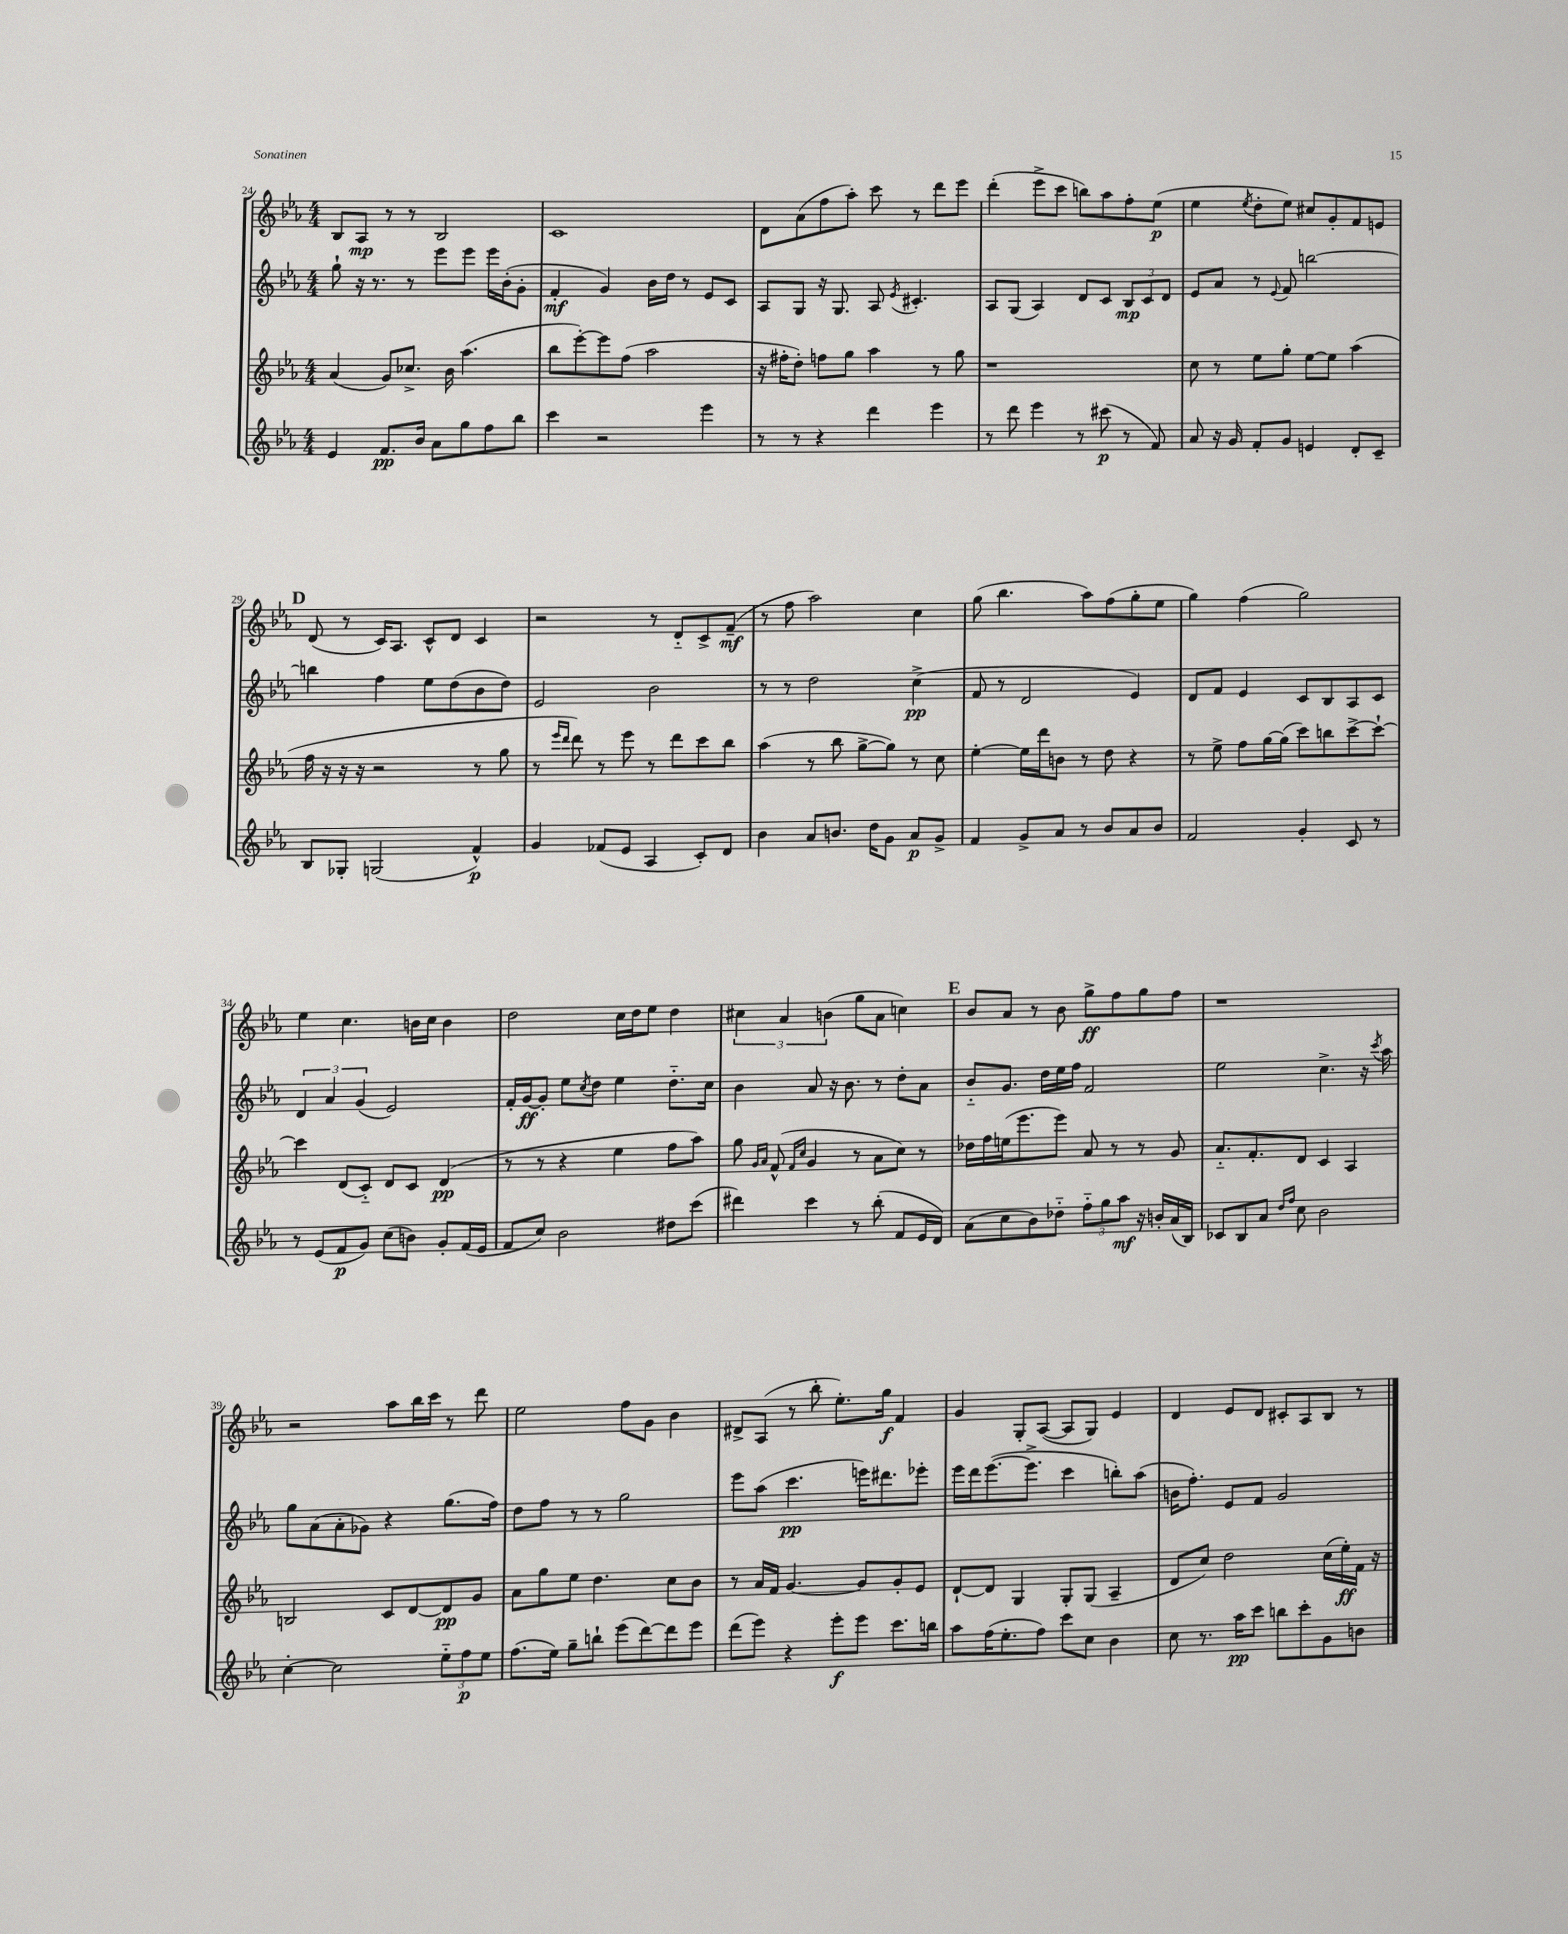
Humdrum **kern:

**kern	**dynam	**kern	**dynam	**kern	**dynam	**kern	**dynam
*part4	*part4	*part3	*part3	*part2	*part2	*part1	*part1
*staff4	*staff4	*staff3	*staff3	*staff2	*staff2	*staff1	*staff1
*clefG2	*	*clefG2	*	*clefG2	*	*clefG2	*
*k[b-e-a-]	*	*k[b-e-a-]	*	*k[b-e-a-]	*	*k[b-e-a-]	*
*M4/4	*	*M4/4	*	*M4/4	*	*M4/4	*
=24	=24	=24	=24	=24	=24	=24	=24
4e-/	.	(4a-/	.	8gg`\	.	8B-/L	.
.	.	.	.	16r	.	8A-/J	mp
.	.	.	.	8.r	.	.	.
8.f/L	pp	8g/L)	.	.	.	8r	.
.	.	8.cc-X^/J	.	8r	.	8r	.
16b-/Jk	.	.	.	.	.	.	.
8a-\L	.	.	.	8eee-\L	.	2B-/	.
.	.	16b-\	.	.	.	.	.
8gg\	.	(4.aa-\	.	8eee-\J	.	.	.
8ff\	.	.	.	16eee-\LL	.	.	.
.	.	.	.	(16b-'\J	.	.	.
8bb-\J	.	.	.	8g'\J	.	.	.
=25	=25	=25	=25	=25	=25	=25	=25
4ccc\	.	8bb-\L	.	4f'/	mf	1c	.
.	.	[8eee-'\)	.	.	.	.	.
2r	.	8eee-\]	.	4g/)	.	.	.
.	.	(8ff\J	.	.	.	.	.
.	.	2aa-\	.	16b-\LL	.	.	.
.	.	.	.	16dd\JJ	.	.	.
.	.	.	.	8r	.	.	.
4eee-\	.	.	.	8e-/L	.	.	.
.	.	.	.	8c/J	.	.	.
=26	=26	=26	=26	=26	=26	=26	=26
8r	.	16r	.	8A-/L	.	8d\L	.
.	.	16ff#X'\KL	.	.	.	.	.
8r	.	8dd'\J)	.	8G/J	.	(8a-\	.
4r	.	8ffn\L	.	16r	.	8ff\	.
.	.	.	.	8.G/	.	.	.
.	.	8gg\J	.	.	.	8aa-'\J)	.
4ddd\	.	4aa-\	.	8A-/	.	8ccc\	.
.	.	.	.	8qe-/	.	.	.
.	.	.	.	4.c#X'/	.	8r	.
4eee-\	.	8r	.	.	.	8ddd\L	.
.	.	8gg\	.	.	.	8eee-\J	.
=27	=27	=27	=27	=27	=27	=27	=27
8r	.	1r	.	8A-/L	.	(4ddd'\	.
8ddd\	.	.	.	(8G/J	.	.	.
4eee-\	.	.	.	4A-/)	.	8eee-^\L	.
.	.	.	.	.	.	8ccc\J	.
8r	.	.	.	8d/L	.	8bbn\L)	.
(8ccc#X\	p	.	.	8c/J	.	8aa-\	.
8r	.	.	.	12B-/L	mp	8ff'\	.
.	.	.	.	12c/	.	.	.
8f/)	.	.	.	.	.	(8ee-\J	p
.	.	.	.	12d/J	.	.	.
=28	=28	=28	=28	=28	=28	=28	=28
8a-/	.	8cc\	.	8e-/L	.	4ee-\	.
16r	.	8r	.	8a-/J	.	.	.
16g/	.	.	.	.	.	.	.
.	.	.	.	.	.	8qee-/	.
8f'/L	.	8ee-\L	.	8r	.	8dd'\L	.
.	.	.	.	8qqe-/	.	.	.
8g/J	.	8gg'\J	.	8f/	.	8ee-\J)	.
4en/	.	[8ee-\L	.	[2bbn\	.	8cc#X/L	.
.	.	8ee-\J]	.	.	.	8g'/	.
8d'/L	.	(4aa-\	.	.	.	8f/	.
8c~/J	.	.	.	.	.	8en/J	.
!!LO:LB:g=z
!!LO:REH:place=s1:t=D
=29	=29	=29	=29	=29	=29	=29	=29
8B-/L	.	16ff\	.	4bbn\]	.	(8d/	.
.	.	16r	.	.	.	.	.
8G-X'/J	.	16r	.	.	.	8r	.
.	.	16r	.	.	.	.	.
(2Gn/	.	2r	.	4ff\	.	16c/KL)	.
.	.	.	.	.	.	8.A-/J	.
.	.	.	.	8ee-\L	.	8c^^/L	.
.	.	.	.	(8dd\	.	8d/J	.
4f^^/)	p	8r	.	8b-\	.	4c/	.
.	.	8gg\	.	8dd\J)	.	.	.
=30	=30	=30	=30	=30	=30	=30	=30
4g/	.	8r	.	2e-/	.	2r	.
.	.	16qqeee-/LL	.	.	.	.	.
.	.	16qqddd/JJ	.	.	.	.	.
.	.	8ddd\)	.	.	.	.	.
(8f-X/L	.	8r	.	.	.	.	.
8e-/J	.	8eee-\	.	.	.	.	.
4A-/	.	8r	.	2b-\	.	8r	.
.	.	8ddd\L	.	.	.	8d/L	.
8c'/L)	.	8ccc\	.	.	.	8c^/	.
8d/J	.	8bb-\J	.	.	.	(8f~/J	mf
=31	=31	=31	=31	=31	=31	=31	=31
4b-\	.	(4aa-\	.	8r	.	8r	.
.	.	.	.	8r	.	8ff\	.
8a-/L	.	8r	.	2dd\	.	2aa-\)	.
8.bn/J	.	8bb-\	.	.	.	.	.
.	.	[8gg^\L	.	.	.	.	.
16dd\KL	.	.	.	.	.	.	.
8g\J	.	8gg\J])	.	.	.	.	.
8a-/L	p	8r	.	(4cc^\	pp	4cc\	.
8g^/J	.	8cc\	.	.	.	.	.
=32	=32	=32	=32	=32	=32	=32	=32
4f/	.	[4ee-'\	.	8f/	.	(8gg\	.
.	.	.	.	8r	.	4.bb-\	.
8g^/L	.	16ee-\LL]	.	2d/	.	.	.
.	.	16ddd\J	.	.	.	.	.
8a-/J	.	8bn\J	.	.	.	.	.
8r	.	8r	.	.	.	8aa-\L)	.
8b-/L	.	8dd\	.	.	.	(8ff\	.
8a-/	.	4r	.	4e-/)	.	8gg'\	.
8b-/J	.	.	.	.	.	8ee-\J	.
=33	=33	=33	=33	=33	=33	=33	=33
2f/	.	8r	.	8d/L	.	4gg\)	.
.	.	8ee-^\	.	8f/J	.	.	.
.	.	8ff\L	.	4e-/	.	(4ff\	.
.	.	[16gg\L	.	.	.	.	.
.	.	(16gg\JJ]	.	.	.	.	.
4g'/	.	8ccc\L)	.	8c/L	.	2gg\)	.
.	.	8bbn\	.	8B-/	.	.	.
8c/	.	[8ccc^\	.	8A-/	.	.	.
8r	.	8ccc`\J_	.	8c/J	.	.	.
!!LO:LB:g=z
=34	=34	=34	=34	=34	=34	=34	=34
8r	.	4ccc\]	.	6d/	.	4ee-\	.
(8e-/L	.	.	.	.	.	.	.
.	.	.	.	6a-/	.	.	.
8f/	p	(8d/L	.	.	.	4.cc\	.
.	.	.	.	(6g/	.	.	.
8g/J)	.	8c/J)	.	.	.	.	.
(8cc\L	.	8d/L	.	2e-/)	.	.	.
8bn\J)	.	8c/J	.	.	.	16bn\LL	.
.	.	.	.	.	.	16cc\JJ	.
8g'/L	.	(4d/	pp	.	.	4b\	.
(16f/L	.	.	.	.	.	.	.
16e-/JJ	.	.	.	.	.	.	.
=35	=35	=35	=35	=35	=35	=35	=35
8f/L	.	8r	.	16f'/LL	.	2dd\	.
.	.	.	.	[16g/J	ff	.	.
8cc/J)	.	8r	.	8g'/J]	.	.	.
2b-\	.	4r	.	8ee-\L	.	.	.
.	.	.	.	8qcc/	.	.	.
.	.	.	.	8dd\J	.	.	.
.	.	4ee-\	.	4ee-\	.	16cc\LL	.
.	.	.	.	.	.	16dd\J	.
.	.	.	.	.	.	8ee-\J	.
8dd#X\L	.	8ff\L	.	8.dd\L	.	4dd\	.
(8ccc\J	.	8aa-\J)	.	.	.	.	.
.	.	.	.	16cc\Jk	.	.	.
=36	=36	=36	=36	=36	=36	=36	=36
4ddd#X\)	.	8gg\	.	4b-\	.	6cc#X\	.
.	.	16qqg/LL	.	.	.	.	.
.	.	16qqa-/JJ	.	.	.	.	.
.	.	(8f^^/	.	.	.	.	.
.	.	.	.	.	.	6a-/	.
.	.	16qqf/LL	.	.	.	.	.
.	.	16qqcc/JJ	.	.	.	.	.
4ccc\	.	4g/	.	8a-/	.	.	.
.	.	.	.	.	.	(6bn\	.
.	.	.	.	16r	.	.	.
.	.	.	.	8.b-\	.	.	.
8r	.	8r	.	.	.	8gg\L	.
(8bb-'\	.	8a-\L	.	8r	.	8a-\J	.
8f/L	.	8cc\J)	.	8dd'\L	.	4ccn\)	.
16e-/L	.	8r	.	8a-\J	.	.	.
16d/JJ)	.	.	.	.	.	.	.
!!LO:REH:place=s1:t=E
=37	=37	=37	=37	=37	=37	=37	=37
(8a-\L	.	16dd-X\LL	.	8b-/L	.	8b-/L	.
.	.	16ff\	.	.	.	.	.
8cc\	.	(16een\J	.	8.g/J	.	8a-/J	.
.	.	8.eee-\	.	.	.	.	.
8b-\)	.	.	.	.	.	8r	.
.	.	.	.	16dd\LL	.	.	.
8dd-X\J	.	8eee-\J)	.	16ee-\	.	8b-\	.
.	.	.	.	16ff\JJ	.	.	.
12ff\L	.	8a-/	.	2f/	.	8gg^\L	ff
12gg\	.	.	.	.	.	.	.
.	.	8r	.	.	.	8ff\	.
12aa-\J	mf	.	.	.	.	.	.
16r	.	8r	.	.	.	8gg\	.
16bn'/LL	.	.	.	.	.	.	.
(16a-/	.	8g/	.	.	.	8ff\J	.
16B-/JJ)	.	.	.	.	.	.	.
=38	=38	=38	=38	=38	=38	=38	=38
8c-X/L	.	8.a-/L	.	2ee-\	.	1r	.
8B-/	.	.	.	.	.	.	.
.	.	8.f'/	.	.	.	.	.
8a-/J	.	.	.	.	.	.	.
16qqdd/LL	.	.	.	.	.	.	.
16qqff/JJ	.	.	.	.	.	.	.
8cc\	.	8d/J	.	.	.	.	.
2b-\	.	4c/	.	4.cc^\	.	.	.
.	.	4A-/	.	.	.	.	.
.	.	.	.	16r	.	.	.
.	.	.	.	8qccc/	.	.	.
.	.	.	.	16aa-\	.	.	.
!!LO:LB:g=z
=39	=39	=39	=39	=39	=39	=39	=39
[4cc'\	.	2Bn/	.	8gg\L	.	2r	.
.	.	.	.	(8a-\	.	.	.
2cc\]	.	.	.	8a-'\	.	.	.
.	.	.	.	8g-X\J)	.	.	.
.	.	8c/L	.	4r	.	8aa-\L	.
.	.	[8d/	.	.	.	16bb-\L	.
.	.	.	.	.	.	16ccc\JJ	.
12ee-\L	.	8d/]	pp	(8.gg\L	.	8r	.
12ff\	p	.	.	.	.	.	.
.	.	8g/J	.	.	.	8ddd\	.
12ee-\J	.	.	.	.	.	.	.
.	.	.	.	16ff\Jk)	.	.	.
=40	=40	=40	=40	=40	=40	=40	=40
(8.ff\L	.	8a-\L	.	8dd\L	.	2ee-\	.
.	.	8gg\	.	8ff\J	.	.	.
16ee-\Jk)	.	.	.	.	.	.	.
8gg~\L	.	8ee-\J	.	8r	.	.	.
8bbn`\J	.	4.dd\	.	8r	.	.	.
(8eee-\L	.	.	.	2gg\	.	8ff\L	.
[8ddd\)	.	.	.	.	.	8g\J	.
8ddd\]	.	8cc\L	.	.	.	4b-\	.
8eee-\J	.	8b-\J	.	.	.	.	.
=41	=41	=41	=41	=41	=41	=41	=41
(8ddd\L	.	8r	.	8eee-\L	.	8d#X^/L	.
8eee-\J)	.	16a-/LL	.	(8aa-\J	.	(8A-/J	.
.	.	16f/JJ	.	.	.	.	.
4r	.	[4.g/	.	4.ccc\	pp	8r	.
.	.	.	.	.	.	8bb-'\	.
8eee-'\L	f	.	.	.	.	8.ee-'\L)	.
8eee-\J	.	8g/L]	.	16eeen\KL)	.	.	.
.	.	.	.	8.ddd#X\	.	16gg\Jk	f
8.ccc\L	.	8g'/	.	.	.	4f/	.
.	.	8e-/J	.	8eee-X'\J	.	.	.
16bbn\Jk	.	.	.	.	.	.	.
=42	=42	=42	=42	=42	=42	=42	=42
8aa-\L	.	[8d`/L	.	16eee-\LL	.	4g/	.
.	.	.	.	16ddd\J	.	.	.
(16ff\K	.	8d/J]	.	([8.eee-\	.	.	.
8.ee-'\	.	.	.	.	.	.	.
.	.	4G/	.	.	.	8G'/L	.
.	.	.	.	8.eee-^\J]	.	.	.
8ff\J)	.	.	.	.	.	([8A-/J	.
8ccc\L	.	8G'/L	.	4ccc\	.	8A-/L]	.
8cc\J	.	(8G/J	.	.	.	8G/J)	.
4b-\	.	4A-~/	.	8bbn'\L)	.	4e-/	.
.	.	.	.	(8aa-\J	.	.	.
=43	=43	=43	=43	=43	=43	=43	=43
8cc\	.	8d/L	.	16bn\KL	.	4d/	.
.	.	.	.	8.ff'\J)	.	.	.
8.r	.	8cc/J)	.	.	.	.	.
.	.	2dd\	.	8e-/L	.	8e-/L	.
16aa-\KL	pp	.	.	.	.	.	.
8ccc\J	.	.	.	8f/J	.	8d/J	.
8bbn\L	.	.	.	2g/	.	8c#X'/L	.
8ccc'\	.	.	.	.	.	8A-/	.
8g\	.	(16cc\LL	.	.	.	8B-/J	.
.	.	16ee-'\)	ff	.	.	.	.
8bn\J	.	16f\JJ	.	.	.	8r	.
.	.	16r	.	.	.	.	.
==	==	==	==	==	==	==	==
*-	*-	*-	*-	*-	*-	*-	*-
